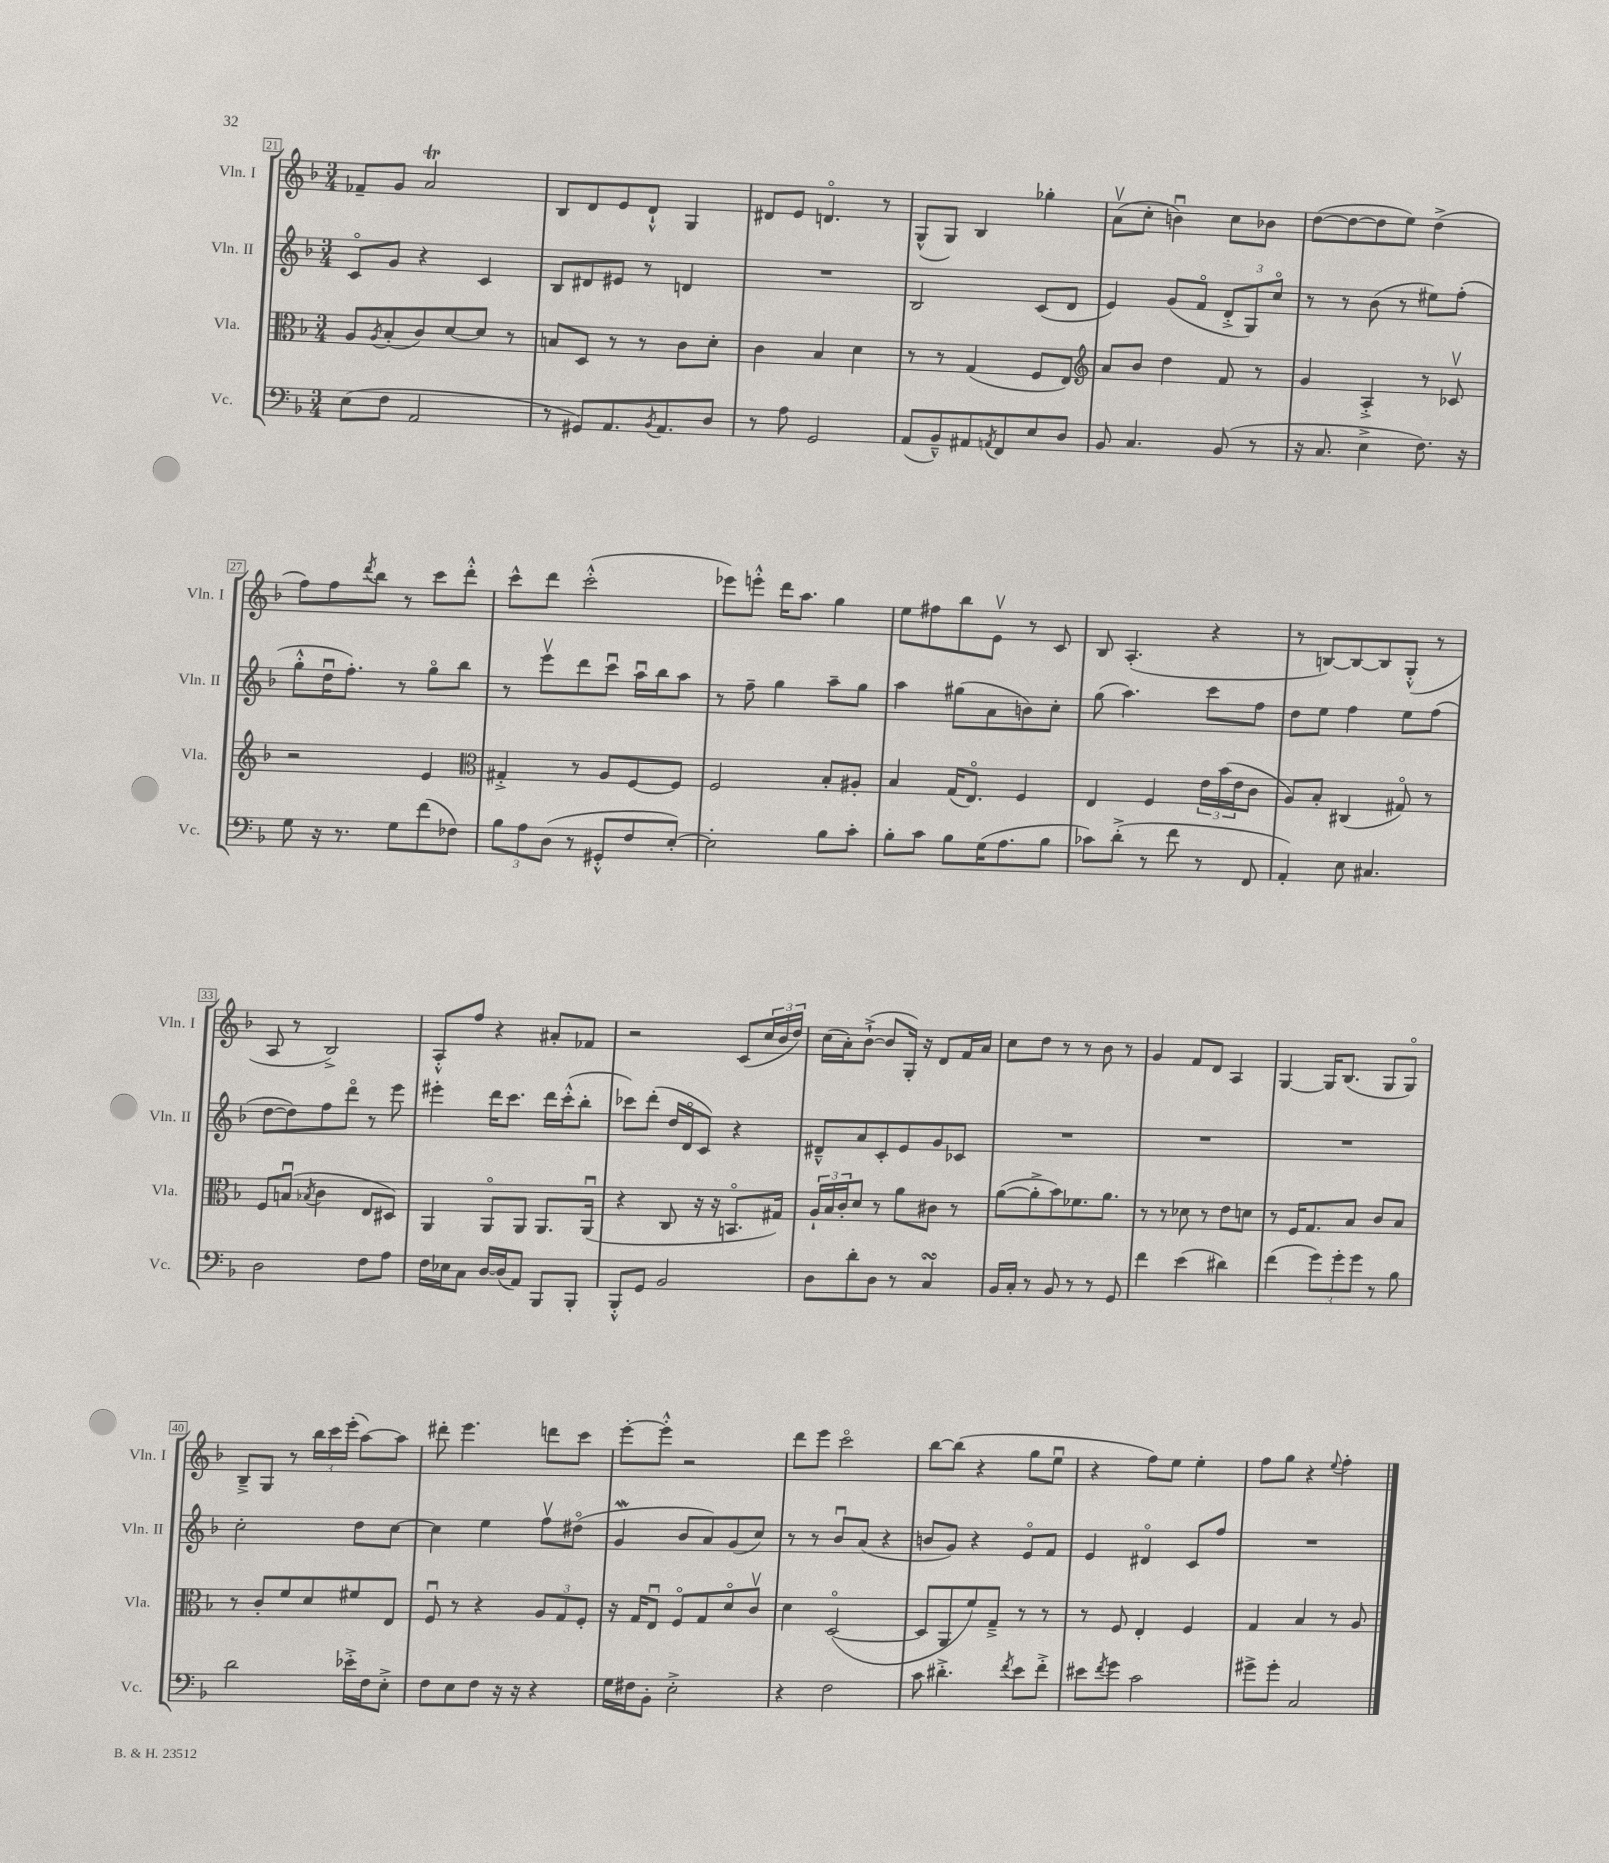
<<
\new StaffGroup <<
\new Staff = "s0" \with { instrumentName = "Vln. I" shortInstrumentName = "Vln. I" } {
    \clef treble \key f \major \numericTimeSignature \time 3/4
    fes'8-- g'8 a'2\trill |
    bes8 d'8 e'8 d'8-!-^ g4 |
    dis'8 e'8 d'4.\flageolet r8 |
    g8-^( g8) bes4 ges''4-. |
    a'8\upbow( c''8-. b'4\downbow) c''8 bes'8 |
    d''8~( d''8~ d''8 e''8) d''4->( |
    f''8) f''8 \acciaccatura { d'''8 } bes''8 r8 c'''8 d'''8-.-^ |
    c'''8-^ d'''8 c'''2-.-^( |
    ees'''8) e'''8-.-^ d'''16 a''8. g''4 |
    e''8 fis''8 bes''8 e'8\upbow r8 c'8 |
    bes8 a4.-.( r4 |
    r8 b8~) b8~ b8 g8-.-^( r8 |
    a8 r8 bes2->) |
    a8-.-^ f''8 r4 ais'8-. fes'8 |
    r2 c'8( \tuplet 3/2 { c''16 bes'16 d''16) } |
    c''16( a'16-.) bes'8~-!->( bes'8 g16-.) r16 d'8 f'16 a'16 |
    c''8 d''8 r8 r8 bes'8 r8 |
    g'4 f'8 d'8 a4 |
    g4~ g16 bes8.( g8 g8\flageolet) |
    bes8---> g8 r8 \tuplet 3/2 { bes''16 c'''16 e'''16-.( } a''8~) a''8 |
    dis'''8-. e'''4. d'''8 c'''8 |
    e'''8~-. e'''8-.-^ r2 |
    d'''8 e'''8 c'''2\flageolet |
    bes''8~ bes''8( r4 g''8 e''8\downbow |
    r4 f''8) e''8 e''4-. |
    f''8 g''8 r4 \appoggiatura { e''8 } f''4-. \bar "|." |
}
\new Staff = "s1" \with { instrumentName = "Vln. II" shortInstrumentName = "Vln. II" } {
    \clef treble \key f \major \numericTimeSignature \time 3/4
    c'8\flageolet g'8 r4 c'4 |
    bes8 dis'8 eis'8 r8 d'4 |
    R2. |
    bes2 c'8( d'8 |
    e'4) g'8( f'8\flageolet \tuplet 3/2 { d'8-.-> g8) c''8\flageolet } |
    r8 r8 bes'8( r8 eis''8) f''8-.( |
    g''8-.-^ d''16\downbow f''8.-.) r8 g''8\flageolet bes''8 |
    r8 e'''8\upbow d'''8 c'''8\downbow a''16\downbow bes''16 a''8 |
    r8 f''8-- g''4 a''8-- g''8 |
    a''4 gis''8( a'8 b'8) c''8-. |
    g''8( a''4.) c'''8 f''8 |
    d''8 e''8 f''4 e''8 f''8( |
    d''8~ d''8) f''8 d'''8\flageolet r8 e'''8 |
    eis'''4-. d'''16 c'''8. d'''16 c'''16-.-^( bes''8-. |
    ces'''8) d'''8-.( d''16 d'16\flageolet c'8) r4 |
    dis'8---^ a'8 c'8-. e'8 g'8 ces'8 |
    R2. |
    R2. |
    R2. |
    c''2-. d''8 c''8~ |
    c''4 e''4 f''8\upbow dis''8\flageolet( |
    g'4\mordent bes'8 a'8) g'8( c''8) |
    r8 r8 bes'8\downbow a'8( r4 |
    b'8 g'8) r4 e'8\flageolet f'8 |
    e'4 dis'4\flageolet c'8 f''8 |
    R2. \bar "|." |
}
\new Staff = "s2" \with { instrumentName = "Vla." shortInstrumentName = "Vla." } {
    \clef alto \key f \major \numericTimeSignature \time 3/4
    a8 \acciaccatura { a8 } bes8-.( c'8) d'8~ d'8 r8 |
    b8 d8 r8 r8 c'8 d'8-. |
    c'4 bes4 d'4 |
    r8 r8 g4( f8 e8) |
    \clef treble a'8 bes'8 d''4 f'8 r8 |
    g'4 a4-.-> r8 ces'8\upbow |
    r2 e'4 |
    \clef alto gis4-.-> r8 a8 f8~ f8 |
    f2 bes8-. ais8-. |
    bes4 g16( e8.\flageolet) f4 |
    e4 f4 \tuplet 3/2 { e'16 bes'16( e'16 } c'8 |
    a8) bes8-. cis4( gis8\flageolet) r8 |
    f8 b8\downbow( \acciaccatura { bes8 } c'4 e8 dis8) |
    a,4 a,8\flageolet a,8 a,8. a,16\downbow( |
    r4 c8 r16 r16 b,8.\flageolet gis16) |
    \tuplet 3/2 { a16-! bes16 c'16-. } d'8 r8 a'8 cis'8 r8 |
    a'8~( a'8-.-> bes'8) fes'8. a'8. |
    r8 r8 des'8 r8 e'8 d'8 |
    r8 f16 g8. bes8 c'8 bes8 |
    r8 c'8-. f'8 d'8 fis'8 e8 |
    f8\downbow r8 r4 \tuplet 3/2 { a8 g8 f8-. } |
    r16 g16 e8\downbow f8\flageolet g8 d'8\flageolet c'8\upbow |
    d'4 d2~\flageolet( |
    d8 a,8 f'8) g8---> r8 r8 |
    r8 f8 e4-. f4 |
    g4 bes4 r8 a8 \bar "|." |
}
\new Staff = "s3" \with { instrumentName = "Vc." shortInstrumentName = "Vc." } {
    \clef bass \key f \major \numericTimeSignature \time 3/4
    e8( f8 a,2 |
    r8 gis,8) a,8. \acciaccatura { bes,8 } a,8. d8 |
    r8 a8 g,2 |
    a,8( bes,8---^) ais,8 \acciaccatura { a,8 } f,8 e8 d8 |
    bes,8 c4. bes,8( r8 |
    r16 c8. e4-> f8.) r16 |
    g8 r16 r8. g8 f'8( fes8) |
    \tuplet 3/2 { bes8 a8 d8( } r8 gis,8-.-^ f8 e8~-.) |
    e2-. bes8 c'8-. |
    bes8-. c'8 bes8 g16( a8. bes8 |
    ces'8) d'8-.->( r8 f'8 r8 f,8 |
    a,4-.) e8 cis4. |
    d2 f8 a8 |
    f16 ees16 c8 d16~ d16( a,8) bes,,8 bes,,8-. |
    bes,,8-.-^ g,8 bes,2 |
    d8 d'8-. d8 r8 c4\turn |
    bes,16 c16-. r8 bes,8 r8 r8 g,8 |
    f'4 e'4( dis'4) |
    f'4( \tuplet 3/2 { g'8) g'8-. g'8 } r8 bes8 |
    d'2 ees'16-.-> f16 e8-.-> |
    f8 e8 f8 r16 r16 r4 |
    g16 fis16 bes,8-. e2-.-> |
    r4 f2 |
    c'8 dis'4.-.-> \acciaccatura { f'8 } e'8 f'8-.-> |
    eis'8 \acciaccatura { f'8 } g'8 c'2 |
    gis'8-> gis'8-. c2 \bar "|." |
}
>>
>>
\layout { \context { \Score currentBarNumber = #21 \override BarNumber.stencil = #(make-stencil-boxer 0.1 0.3 ly:text-interface::print) } }
